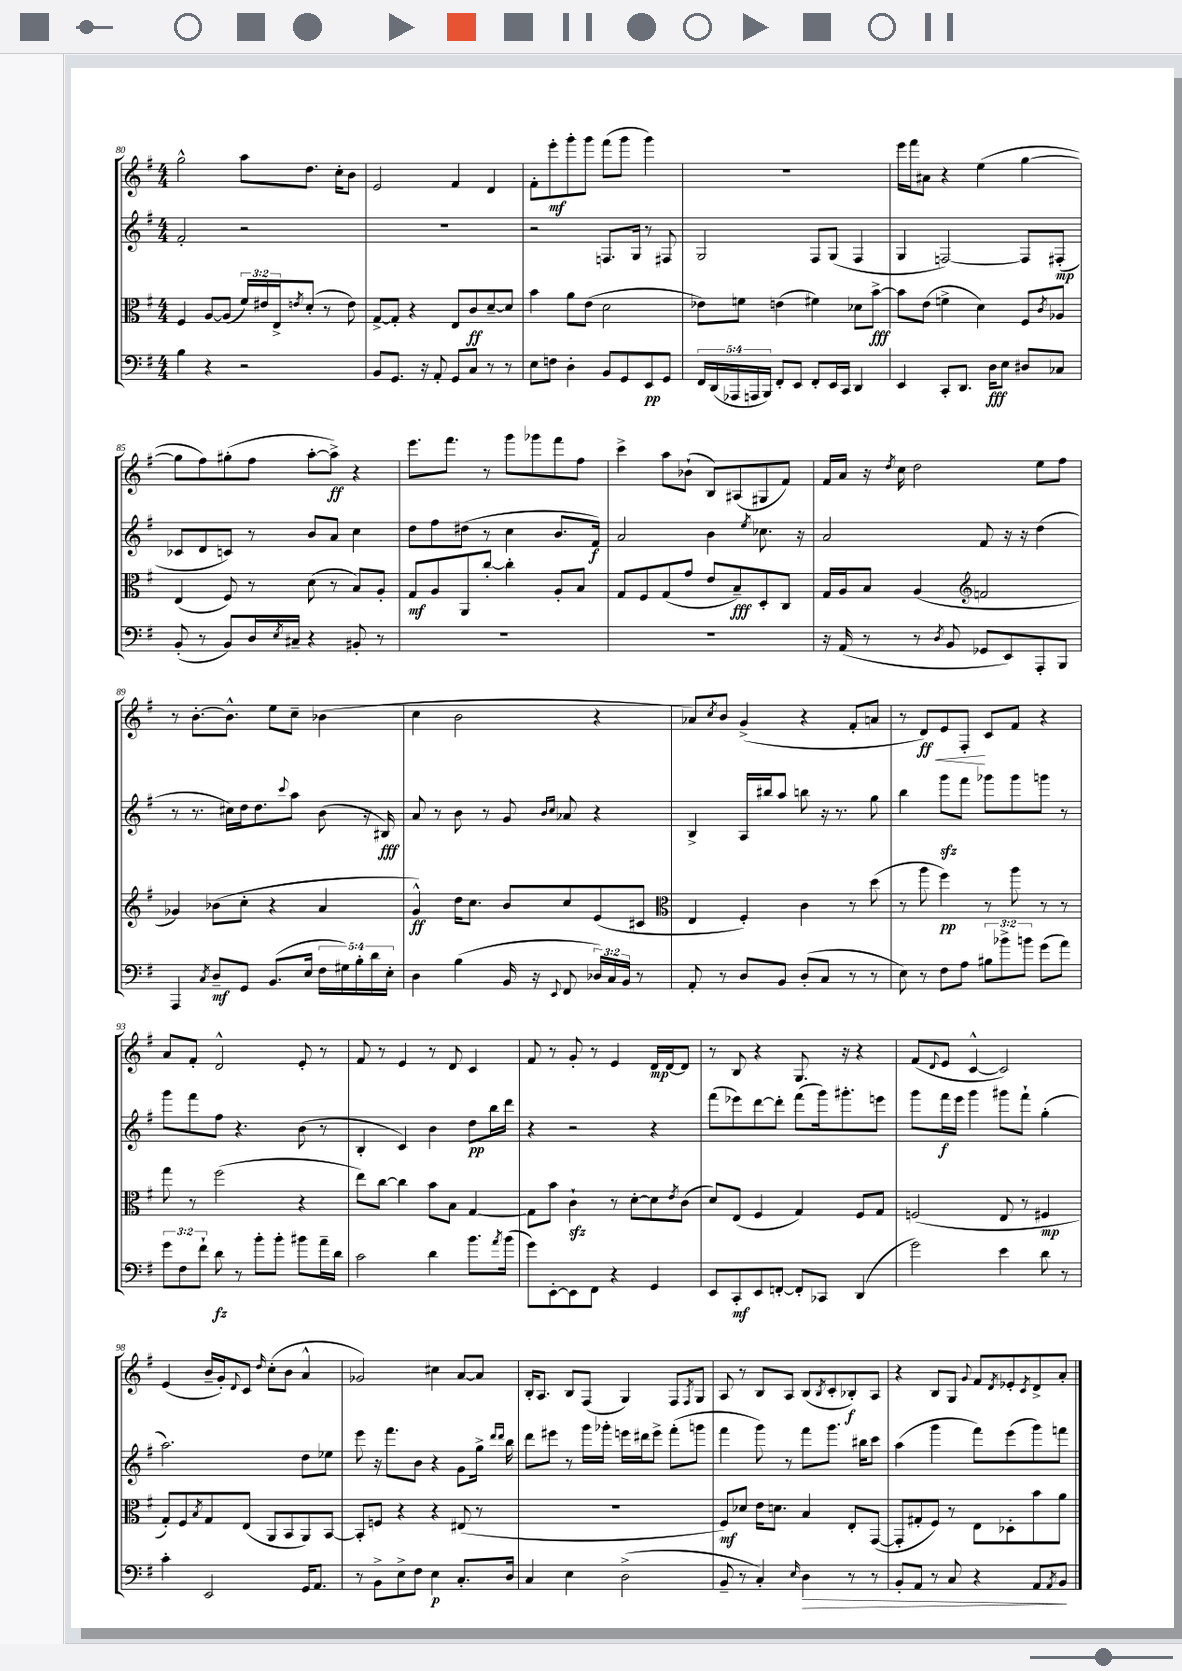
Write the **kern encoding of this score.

**kern	**kern	**kern	**kern
*staff4	*staff3	*staff2	*staff1
*clefF4	*clefC3	*clefG2	*clefG2
*k[f#]	*k[f#]	*k[f#]	*k[f#]
*M4/4	*M4/4	*M4/4	*M4/4
4B\	4F#/	2f#'/	2gg^^\
4r	[8A/L	.	.
.	(8A/]J	.	.
2r	24f#/LL)	2r	8aa\L
.	24e#/	.	.
.	24E^/J	.	.
.	8qe/	.	.
.	(8d'/J	.	8.dd\J
.	8r	.	.
.	.	.	16cc'\LK
.	8e\)	.	8b\J
=	=	=	=
8BB/L	[8G^/L	1r	2e/
8.GG/J	8G'/]J	.	.
.	4r	.	.
16r	.	.	.
8AA'/	.	.	.
8GG/L	8E/L	.	4f#/
8C/J	8c/	.	.
8r	[8d~/	.	4d/
8r	8d/]J	.	.
=	=	=	=
8E\L	4b\	2r	8f#'\L
8F\J	.	.	8eee'\
4D'\	8a\L	.	8ggg'\
.	(8e\J	.	8ggg\J
8BB/L	2d\	8.F/L	(8fff#\L
8GG/	.	.	8ggg\J
.	.	16G/Jk	.
8EE/	.	8r	4ggg\)
8GG/J	.	8F#/	.
=	=	=	=
20FF#/LL	8e-\L)	2G/	1r
(20DD/	.	.	.
20AAA-/	.	.	.
.	8f\J	.	.
20AAA/	.	.	.
20BBB/JJ)	.	.	.
8FF#'/L	(4e\	.	.
8EE/J	.	.	.
8FF#'/L	4f#\)	8F#/L	.
16EE/L	.	(8G/J	.
16CC/JJ	.	.	.
4DD/	8d-\L	4F#/	.
.	[8b^\J	.	.
=	=	=	=
4EE/	8b\]L	4G/	16eee\LL
.	.	.	16fff#\J
.	(8e\J	.	8a#\J
8CC'/L	4f^\	[2F/)	4r
8.DD/J	.	.	.
.	4d\)	.	(4ee\
16D\LK	.	.	.
8E\J	.	.	.
8D#/L	8F#/L	8F/]L	[4gg\
.	8qc/	.	.
8C-/J	8A-/J	(8F#'/J	.
=	=	=	=
(8BB'/	(4E/	8c-/L	8gg\]L
8r	.	8d/	8ff#\)
8BB/L)	8F#/)	8c/J)	(8gg#'\
16D/L	8r	8r	8ff#\J
8qE/	.	.	.
16C#~/JJ	.	.	.
4r	(8d\	8b/L	[8aa'\L
.	8r	8a/J	8aa^\]J)
8BB#'/	8B/L)	4cc\	4r
8r	8A'/J	.	.
=	=	=	=
1r	8G/L	8dd\L	8.eee\L
.	8A/	8ff#\	.
.	.	.	8.fff#\J
.	8AA/	(8dd#\J	.
.	[8cc'/J	8r	8r
.	4cc'\]	4cc\	8ggg\L
.	.	.	8ggg-\
.	8A'/L	8.b/L	8fff#\
.	8B/J	.	8ff#\J
.	.	16f#/Jk)	.
=	=	=	=
1r	8G/L	2a/	4ccc^\
.	8F#/	.	.
.	(8G/	.	8aa\L
.	8g/J	.	(8b-`\J
.	8e/L	4b\	8B/L)
.	8B~/)	.	(8A#/
.	.	8qee/	.
.	8D'/	8.cc-\	8G#/
.	8C/J	.	8f#/J)
.	.	16r	.
=	=	=	=
16r	16G/LL	2a/	16f#/LL
(16AA/	16A/J	.	16a/JJ
8r	8B/J	.	16r
.	.	.	8qdd/
.	.	.	16cc\
8r	(4A/	.	2dd\
8qD/	.	.	.
8BB/	.	.	.
*	*clefG2	*	*
8GG-/L	2f/	8f#/	.
8EE/)	.	16r	.
.	.	16r	.
8AAA'/	.	(4dd\	8ee\L
8BBB/J	.	.	8ff#\J
=	=	=	=
4AAA/	4g-/)	8r	8r
.	.	8.r	[8.b'\L
8qC/	.	.	.
8D~/L	(8b-\L	.	.
.	.	16cc#\LL)	8.b^^\]J
8GG/J	8cc'\J	16dd\J	.
.	.	8.dd\	.
(8.BB/L	4r	.	8ee\L
.	.	8qqccc/	.
.	.	8aa\J	8cc~\J
16E/Jk	.	.	.
20F#\LL	4a/	(8b\	(4b-\
20G#\)	.	.	.
20B'\	.	.	.
.	.	16r	.
20d\	.	.	.
.	.	16B#/)	.
20E'\JJ	.	.	.
=	=	=	=
4D\	4g^^/)	8a/	4cc\
.	.	8r	.
(4B\	16dd\LK	8b\	2b\
.	8.cc\J	.	.
.	.	8r	.
16BB/	8b/L	8g/	.
16r	.	.	.
.	.	16qqb/LL	.
8qqEE/	.	16qqcc/JJ	.
8FF#/	8cc/	8a-/	.
24D-/LL)	(8e/	4r	4r
24C/	.	.	.
24BB/JJ	.	.	.
8r	8c#/J	.	.
=	=	=	=
*	*clefC3	*	*
8AA'/	4E/	4B^/	8a-/L)
.	.	.	8qcc/
8r	.	.	8b/J
8D/L	4F#'/)	16A/LL	(4g^/
.	.	16bb#/J	.
8BB/J	.	8aa/J	.
(8D'/L	4c\	8bb\	4r
8C/J	.	16r	.
.	.	8.r	.
8r	8r	.	8f#'/L
8r	(8dd\	8gg\	8a/J
=	=	=	=
8E\)	8r	4bb\	8r
8r	8aa\	.	8d/L)
8F#\L	4ff#\)	8ggg\L	8e/
8A\J	.	8fff#\J	8F#'/J
12B#\L	8r	8ggg-\L	8c/L
12b-^\	.	.	.
.	8aa\	8ggg-\	8f#/J
12b\J	.	.	.
(8g\L	8r	8ggg\J	4r
8a\J)	8r	8r	.
=	=	=	=
12g\L	8gg\	8ggg\L	8a/L
12F#\	.	.	.
.	8r	8fff#\	8f#'/J
12f#`\J	.	.	.
8d\	(2ff#\	8ff#\J	2d^^/
8r	.	4.r	.
8b'\L	.	.	.
8b'\J	.	.	.
8b#\L	4r	(8b\	8e'/
16a~\L	.	8r	8r
16d\JJ	.	.	.
=	=	=	=
2c\	8ee\L)	4B'/	8f#/
.	[8cc\J	.	8r
.	4cc\]	4c/)	4e/
4d\	8b\L	4b\	8r
.	8B\J	.	8d/
8.b\L	[4G/	8dd\L	4c/
.	.	16bb\L	.
8qa/	.	.	.
(16b\Jk	.	16ddd\JJ	.
=	=	=	=
8g\L)	8G\]L	4r	8f#/
[8EE'\	8b\J	.	8r
8EE\]	4c`\	2r	8g'/
8FF#\J	.	.	8r
4r	8r	.	4e/
.	[8d'\L	.	.
4GG/	8d\]	4r	16d/LL
.	.	.	[16d/J
.	8qe/	.	.
.	(8c\J	.	8d/]J
=	=	=	=
8EE/L	8d/L)	(8fff#\L	8r
8CC'/	(8E/J	8eee-\)	8B/
8EE/	4F#/	[8ddd\	4r
[8FF'/J	.	8ddd'\]J	.
8FF'/]L	4G/)	(8fff#\L	8.G/
8CC-/J	.	16ggg\k)	.
.	.	8.ggg#'\	16r
(4DD/	8F#/L	.	4r
.	8G/J	8eee\J	.
=	=	=	=
2g\)	(2F/	8ggg\L	(8f#/L
.	.	.	8qqd/
.	.	16fff#\L	8e/J
.	.	16eee\JJ	.
.	.	4ggg\	[4c^^/
4e\	8E/	8ggg#\L	2c/])
.	8r	8fff#`\J	.
8d\	4F#/	(4gg'\	.
8r	.	.	.
=	=	=	=
4c'\	8G'/L)	2.aa\)	(4e/
.	8F#/	.	.
.	8qB/	.	.
2EE/	8G/	.	16b~/LL
.	.	.	16g'/J)
.	.	.	8qqd/
.	(8E/J	.	8c/J
.	.	.	16qqdd/
.	8AA/L	.	(8cc'\L
.	8BB/	.	8b\J
16GG/LK	8AA/)	8dd\L	4a^^/
8.AA/J	.	.	.
.	[8BB/J	8ee-\J	.
=	=	=	=
8r	8BB'/]L	8eee\	2g-/)
8BB^\L	8F/J	16r	.
.	.	8.fff#\L	.
8E^\	4r	.	.
8F#\J	.	8b\J	.
4E\	4r	4r	4cc#\
8.C'/L	(8E#/	8g\L	[8a/L
.	8r	16gg^\Jk	8a/]J
.	.	16qqddd/LL	.
.	.	16qqddd/JJ	.
16D/Jk	.	16bb\	.
=	=	=	=
4C/	1r	8ddd\L	16B'/LK
.	.	.	8.A/J
.	.	8eee#\J	.
4E\	.	8r	8B/L
.	.	16ggg\LL	(8F#/J
.	.	16ggg-'\JJ	.
(2D^\	.	16eee\LL	4G/)
.	.	16ddd#\J	.
.	.	8eee^\J	.
.	.	(8fff#'\L	8F#/L
.	.	.	8qF#/
.	.	8ggg\J	8G/J
=	=	=	=
8BB~/	8F#/L)	4fff#\	8A/
8r	8d-/J	.	8r
4C'/)	16e\LK	8ggg\)	8B/L
.	8.d\J	.	.
.	.	8r	8A/J
16qqE/	.	.	.
4D\	4B/	8fff#\L	(8B/L
.	.	.	8qB/
.	.	8.ggg\J	8c'/
8r	8E'/L	.	8B-'/)
.	.	16bb#\LK	.
8r	([8GG/J	8ccc\J	8A/J
=	=	=	=
8BB'/L	8GG'/]L	(4aa\	4r
8AA/J	8G#'/	.	.
8r	8F#/J)	4ggg\	8B/L
8C/	8r	.	8G/J
.	.	.	8qqg/
4r	8E\L	8fff#\L)	8f#/L
.	.	.	8qd/
.	8D-'\	(8eee\	8e-'/
.	.	.	8qc/
8AA/L	8b\	8ggg\)	8d^/
8qAA/	.	.	.
8BB/J	8a\J	8fff\J	8a'/J
==	==	==	==
*-	*-	*-	*-
